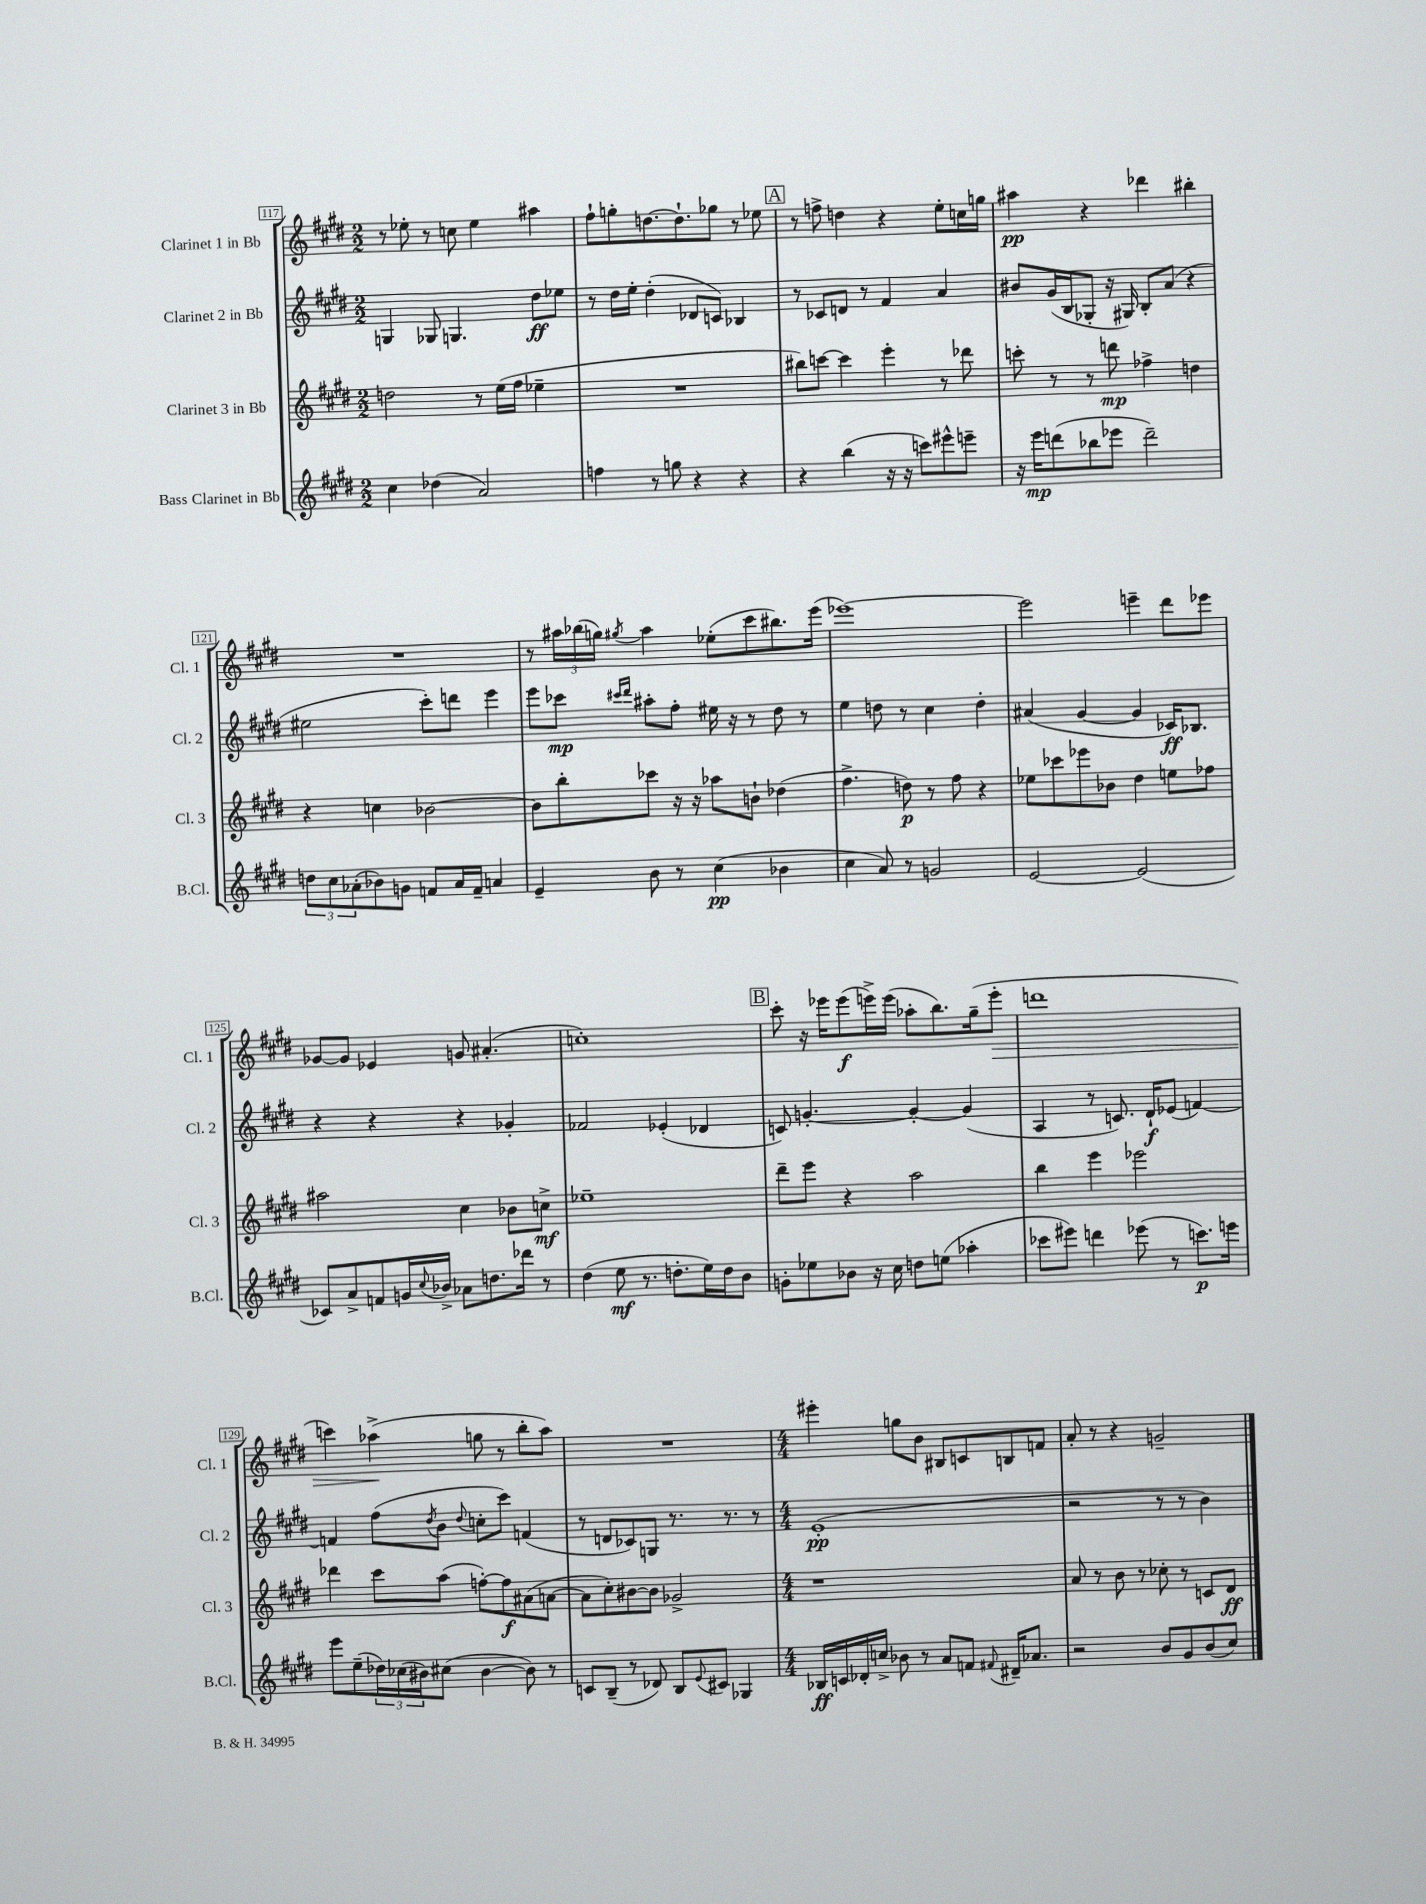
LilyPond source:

<<
\new StaffGroup <<
\new Staff = "s0" \with { instrumentName = "Clarinet 1 in Bb" shortInstrumentName = "Cl. 1" } {
    \clef treble \key e \major \numericTimeSignature \time 2/2
    r8 ees''8-. r8 c''8 ees''4 ais''4 |
    fis''8-! g''8-. d''8.~ d''8.-! ges''8 r8 ees''8 |
    \mark \markup { \box "A" } r8 f''8-> d''4 r4 e''8-. c''16 g''16 |
    ais''4\pp r4 des'''4 bis''4-. |
    R1 |
    r8 \tuplet 3/2 { ais''16 bes''16( g''16) } \acciaccatura { gis''8 } ais''4 ees''8-.( cis'''8 bis''8.) e'''16( |
    ees'''1~) |
    ees'''2 e'''4-- dis'''8 ees'''8 |
    ges'8~ ges'8 ees'4 g'8 ais'4.-.( |
    c''1-.) |
    \mark \markup { \box "B" } cis'''8-. r16 ees'''16 ees'''8\f( e'''16->) e'''16( aes''8-. b''8.) gis''16--( e'''8-.\> |
    d'''1 |
    c'''4) aes''4->\!( g''8 r8 b''8-. aes''8) |
    R1 |
    \numericTimeSignature \time 4/4 eis'''4-. g''8 b'8 bis8 c'8 b8 f'8 |
    a'8-. r8 r4 g'2-- \bar "|." |
}
\new Staff = "s1" \with { instrumentName = "Clarinet 2 in Bb" shortInstrumentName = "Cl. 2" } {
    \clef treble \key e \major \numericTimeSignature \time 2/2
    g4 ges8 g4. dis''8\ff ees''8 |
    r8 dis''16 e''16-. dis''4-.( des'8 c'8) bes4 |
    \mark \markup { \box "A" } r8 ces'8 d'8 r8 fis'4 a'4 |
    bis'8 gis'16( b16 ges8-. r16 gis16) b8-. a'8( r4 |
    eis''2 cis'''8-.) d'''8 e'''4 |
    e'''8 ces'''8\mp \grace { cis'''16 dis'''16 } ais''8-. fis''8-. eis''16 r16 r8 dis''8 r8 |
    e''4 d''8 r8 cis''4 d''4-. |
    ais'4( gis'4~ gis'4 ces'16\ff) bes8. |
    r4 r4 r4 ges'4-. |
    fes'2 ees'4-.( des'4 |
    \mark \markup { \box "B" } c'8) g'4.~-. g'4~-. g'4( |
    a4 r8 c'8.) dis'16-!\f ees'8( f'4~) |
    f'4 fis''8( \acciaccatura { dis''8 } b'8 \appoggiatura { dis''8 } c''8-. cis'''8) f'4( |
    r8 d'8 ces'8) g8 r8. r8. r8 |
    \numericTimeSignature \time 4/4 e'1-.\pp( |
    r2 r8 r8 b'4) \bar "|." |
}
\new Staff = "s2" \with { instrumentName = "Clarinet 3 in Bb" shortInstrumentName = "Cl. 3" } {
    \clef treble \key e \major \numericTimeSignature \time 2/2
    d''2 r8 e''16( fis''16 ees''4-- |
    R1 |
    \mark \markup { \box "A" } bis''8) c'''8~ c'''4 e'''4-. r8 des'''8 |
    c'''8-. r8 r8 d'''8\mp fes''4-> d''4 |
    r4 c''4 bes'2~ |
    bes'8 b''8-. ces'''8 r16 r16 aes''8 b'8-! des''4( |
    fis''4.-> d''8\p) r8 fis''8 r4 |
    ees''8 ces'''8 ees'''8 bes'8 dis''4 e''8 fes''8 |
    ais''2 cis''4 bes'8 c''8->\mf |
    ees''1-- |
    \mark \markup { \box "B" } dis'''8-- e'''8 r4 a''2 |
    b''4 e'''4 ees'''2 |
    des'''4 cis'''8 a''8( f''8~-.) f''8\f ais'8( a'8~ |
    a'8 cis''8-.) bis'8~ bis'8 ges'2-> |
    \numericTimeSignature \time 4/4 r1 |
    a'8 r8 b'8 r8 ces''8-. r8 c'8 dis'8\ff \bar "|." |
}
\new Staff = "s3" \with { instrumentName = "Bass Clarinet in Bb" shortInstrumentName = "B.Cl." } {
    \clef treble \key e \major \numericTimeSignature \time 2/2
    cis''4 des''4( a'2) |
    f''4 r8 g''8 r4 r4 |
    \mark \markup { \box "A" } r4 b''4( r16 r16 c'''8) eis'''8-^ e'''8-- |
    r16 e'''16\mp d'''8( bes''8 ees'''8 d'''2--) |
    \tuplet 3/2 { d''8 cis''8 aes'8-.( } bes'8) g'8 f'8 aes'16 f'16-- a'4 |
    e'4-- b'8 r8 cis''4\pp( bes'4 |
    cis''4 a'8) r8 g'2 |
    e'2~ e'2( |
    ces'8) a'8-> f'8 g'16 \appoggiatura { cis''8 } bes'16-> aes'8 d''8. des'''16 r8 |
    dis''4( e''8\mf r8. d''8.-. e''16) d''16 b'8 |
    \mark \markup { \box "B" } g'8-. ees''8 bes'8 r16 cis''16 d''8 e''8( aes''4-. |
    ces'''8 eis'''8) d'''4 ees'''8( r8 c'''8.\p) e'''16 |
    e'''8 e''8--( \tuplet 3/2 { des''16) ces''16( bis'16) } cis''8( bis'4~ bis'8) r8 |
    c'8 b8--( r8 des'8) b8 \appoggiatura { e'8 } cis'8 ges4 |
    \numericTimeSignature \time 4/4 bes16\ff c'16 des'16-. c''16-> bes'8 r8 a'8 f'8 \appoggiatura { fis'8 } dis'16-- aes'8. |
    r2 b'8 gis'8 b'8( cis''8) \bar "|." |
}
>>
>>
\layout { \context { \Score currentBarNumber = #117 \override BarNumber.stencil = #(make-stencil-boxer 0.1 0.3 ly:text-interface::print) } }
